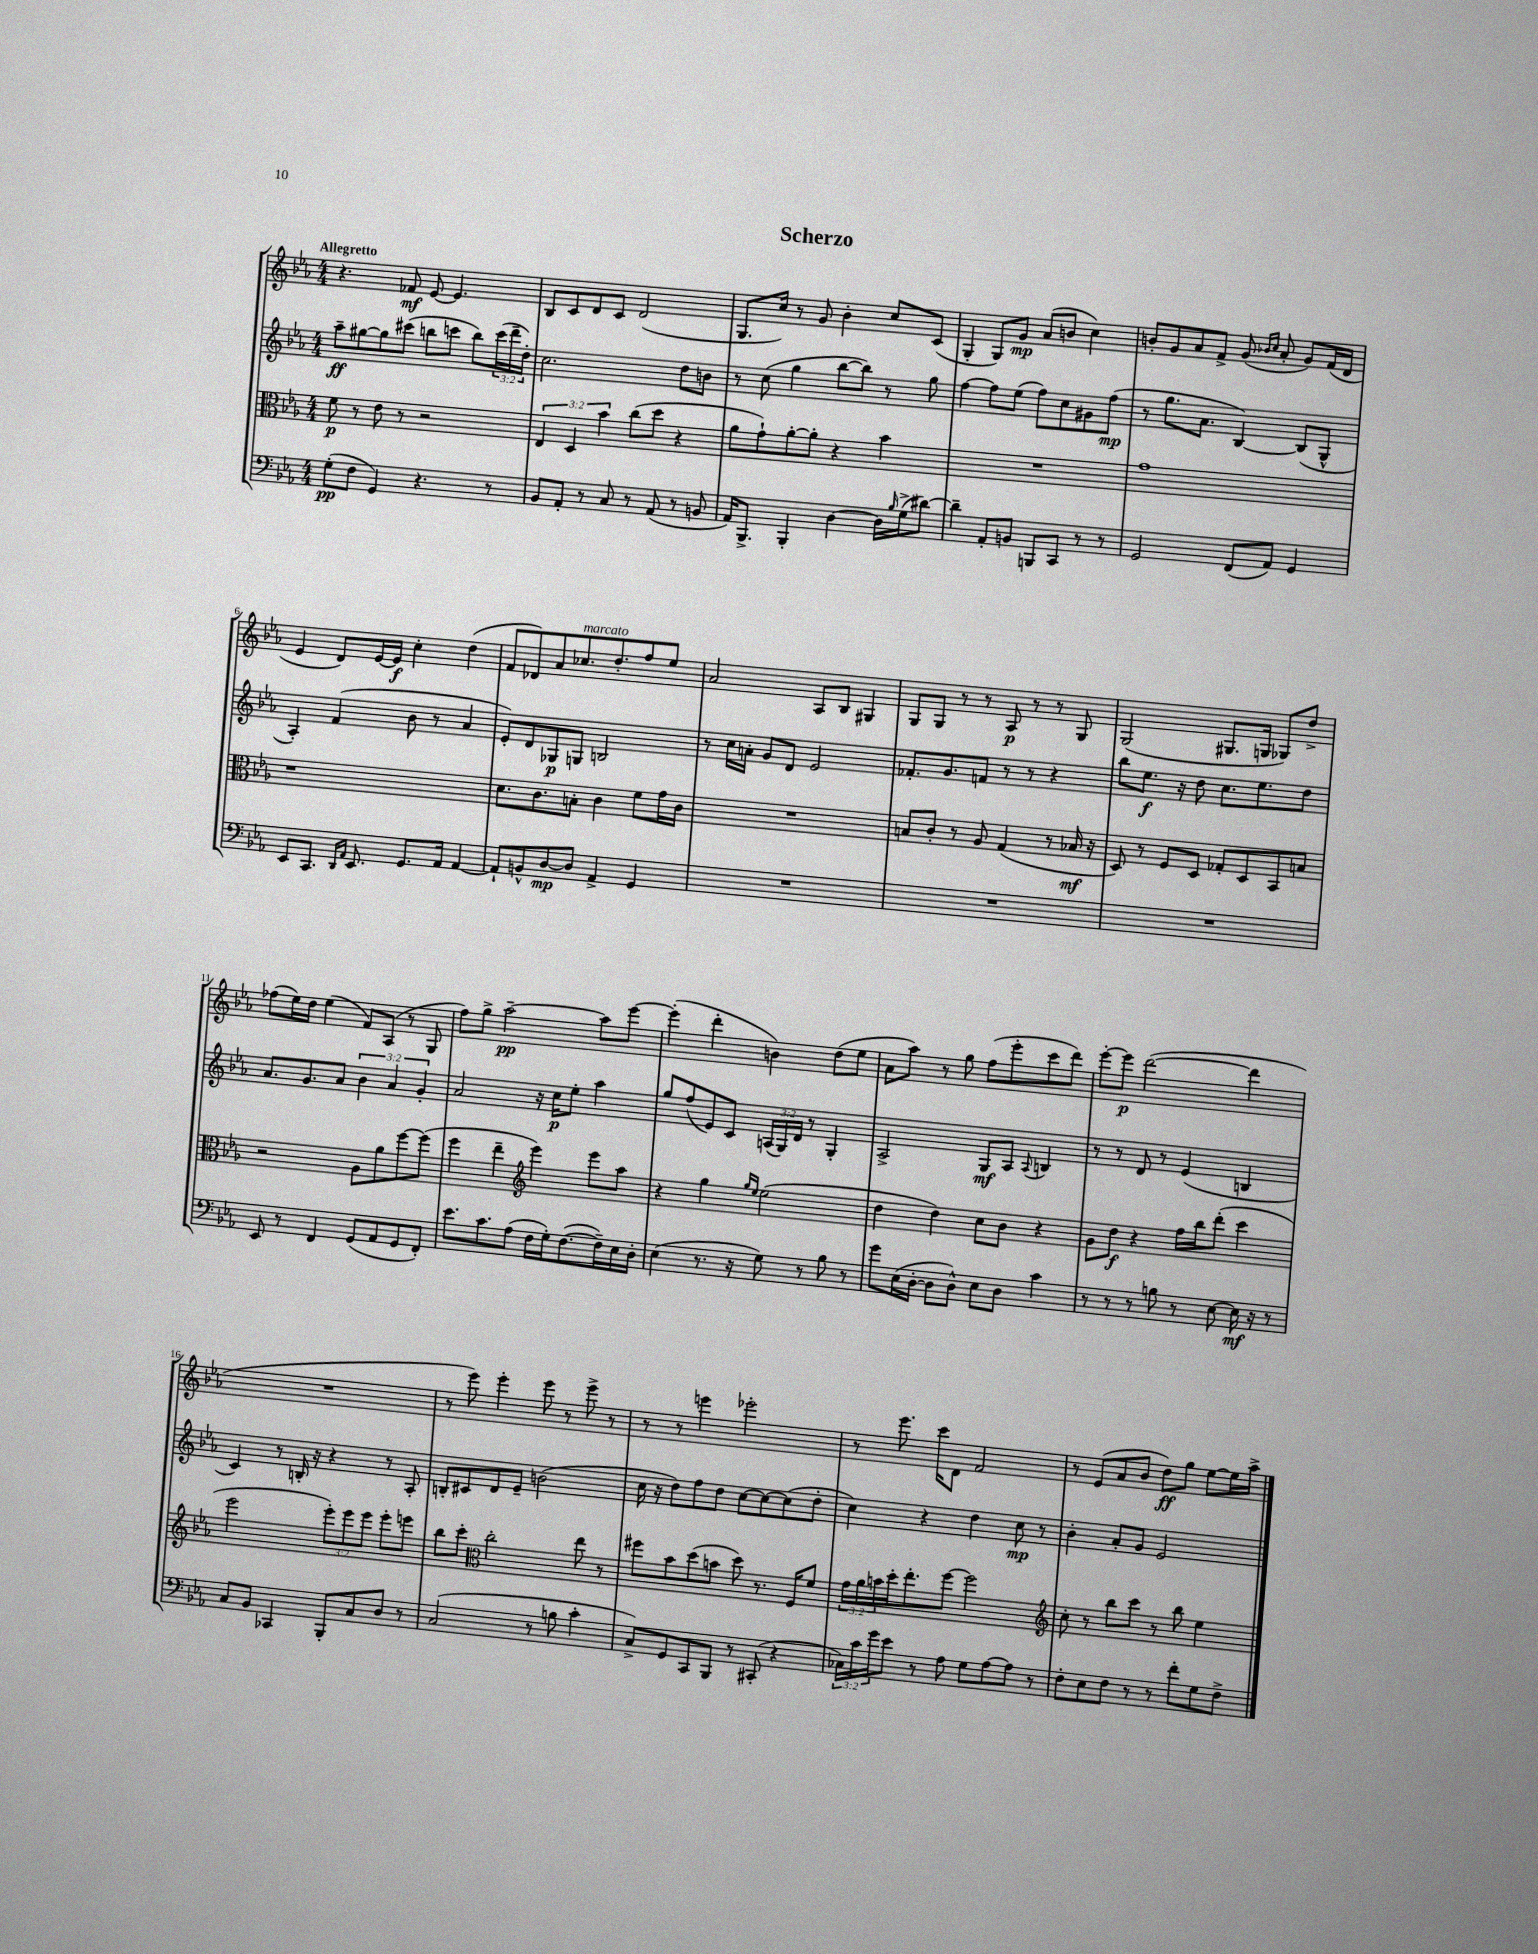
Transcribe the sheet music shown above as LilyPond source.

\header { title = "Scherzo" }
<<
\new StaffGroup <<
\new Staff = "s0" {
    \clef treble \key ees \major \numericTimeSignature \time 4/4 \tempo "Allegretto"
    r4. fes'8\mf ees'8~ ees'4. |
    bes8 c'8 d'8 c'8 d'2( |
    g8. c''16) r8 g'8 bes'4-. c''8 c'8( |
    g4-. g8) g'8\mp aes'8( b'8 c''4) |
    b'8-. g'8 aes'8 f'8-> g'8( \grace { bes'16 c''16 } aes'8-. g'8) f'16( d'16 |
    ees'4 d'8) ees'16~ ees'16\f c''4-. d''4( |
    f'8 des'8) aes'8 ces''8.^\markup { \italic "marcato" } d''8.-. f''8 ees''8 |
    aes'2 aes8 bes8 gis4 |
    g8 g8 r8 r8 aes8\p r8 r8 g8 |
    g2( gis8. g16 ges8) d''8-> |
    fes''8( ees''16) d''16 ees''4( f'8) aes8( r8 g8 |
    f''8) g''8-> aes''2~--\pp aes''8 ees'''8~ |
    ees'''4-.( d'''4-. b'4) d''8( ees''8 |
    aes'8 aes''8) r8 g''8 f''8( ees'''8-. c'''8 d'''8) |
    ees'''8~-. ees'''8\p d'''2~( d'''4 |
    R1 |
    r8 ees'''8) ees'''4-. ees'''8 r8 ees'''8-> r8 |
    r8 r8 e'''4 ees'''2-. |
    r8 ees'''8. c'''16 d'8 f'2 |
    r8 ees'8( aes'8 bes'8 d''8\ff) g''8 ees''8~ ees''16 aes''16-> \bar "|." |
}
\new Staff = "s1" {
    \clef treble \key ees \major \numericTimeSignature \time 4/4 \override Staff.TupletNumber.text = #tuplet-number::calc-fraction-text
    aes''8--\ff gis''8~ gis''8 cis'''8( b''8 c'''8 b''8) \tuplet 3/2 { c'''16( d'''16-- d''16-.) } |
    c''2. d''8 b'8 |
    r8 c''8( g''4 bes''8~ bes''8) r8 g''8 |
    f''4~ f''8 ees''8( f''8) c''8 gis'8 f''8\mp( |
    r8 g''8. aes'8. bes4~) bes8( g8-^ |
    aes4-.) f'4( bes'8 r8 aes'4 |
    ees'8-.) d'8 ges8\p g8 b2 |
    r8 c''16 a'16-. g'8 d'8 ees'2 |
    fes'8.-. g'8. f'8 r8 r8 r4 |
    bes''8 ees''8.\f r16 d''8 c''8. ees''8. d''8 |
    aes'8. g'8. aes'8 \tuplet 3/2 { bes'4 aes'4 g'4-. } |
    aes'2 r16 c''16\p ees''8-. aes''4 |
    g''8 f''8( ees'8) c'8 \tuplet 3/2 { a16( g16) d'16 } r8 g4-. |
    aes2-> g8\mf aes8 \appoggiatura { aes8 } b4 |
    r8 r8 d'8 r8 ees'4( b4 |
    c'4) r8 b16-. r16 r4 r8 aes8-. |
    b8-. cis'8 d'8 ees'8-- b'2( |
    c''16 r16 d''8) f''8 d''8 c''8~ c''8~ c''8( d''8-. |
    c''4) r4 d''4 c''8\mp r8 |
    bes'4-. aes'8-. g'8 ees'2 \bar "|." |
}
\new Staff = "s2" {
    \clef alto \key ees \major \numericTimeSignature \time 4/4 \override Staff.TupletNumber.text = #tuplet-number::calc-fraction-text
    f'8\p r8 ees'8 r8 r2 |
    \tuplet 3/2 { ees4 d4 bes'4 } c''8( d''8 r4 |
    aes'8 g'8-!) aes'8~-. aes'8-. r4 bes'4 |
    R1 |
    g'1 |
    r1 |
    d'8. c'8. b8-. c'4 f'8 g'16 c'16 |
    R1 |
    b8 c'8-. r8 aes8 g4( r8 bes16\mf r16 |
    d8) r8 f8 d8 ges8-. d8 bes,8 b8 |
    r2 aes8 aes'8 f''8~ f''8( |
    f''4 ees''4-- \clef treble ees'''4) ees'''8 aes''8 |
    r4 g''4 \grace { g''16 ees''16 } ees''2( |
    d''4 d''4) c''8 bes'8 r4 |
    g'8 d''8\f r4 f''16 bes''16 d'''8-.( c'''4 |
    ees'''2 \tuplet 3/2 { ees'''8-.) ees'''8 ees'''8 } ees'''8-. e'''8 |
    bes''8 c'''8-. \clef alto c''2-. ees''8 r8 |
    fis''8 bes'8 d''8( b'8 d''8) r8. f16 f'8 |
    \tuplet 3/2 { g'16 aes'16 b'16 } d''16-. ees''8.-. f''8~ f''2 |
    \clef treble c''8-. r8 bes''8 c'''8 r8 bes''8 ees''4 \bar "|." |
}
\new Staff = "s3" {
    \clef bass \key ees \major \numericTimeSignature \time 4/4 \override Staff.TupletNumber.text = #tuplet-number::calc-fraction-text
    g8-.\pp( f8 g,4) r4. r8 |
    bes,8 aes,8-. r8 c8 r8 aes,8( r8 b,8 |
    aes,16) bes,,8.-> bes,,4-. d4~ d16 \grace { bes16 } g16->( dis'8~) |
    dis'4-- aes,8-. b,8 b,,8 c,8 r8 r8 |
    g,2 f,8( aes,8) g,4 |
    ees,8 c,8. \grace { d,16 aes,16 } ees,8. g,8. aes,16 aes,4~ |
    aes,8-! b,8-^ d8~\mp d8 aes,4-> g,4 |
    R1 |
    R1 |
    R1 |
    ees,8 r8 f,4 g,8( aes,8 g,8 f,8-.) |
    ees'8. c'8. aes8( f16 g16-.) f8.~( f16--) ees16 d16-. |
    ees4( r8. r16 g8) r8 bes8 r8 |
    g'8 ees16( d16~-. d8 d8-^) ees8 d8 c'4 |
    r8 r8 r8 b8 r8 ees8~ ees16\mf r16 r8 |
    c8 bes,8 ces,4 bes,,8-. c8 d8 r8 |
    c2( r8 b8 c'4-. |
    c8->) g,8 c,8 bes,,8 r8 cis,8-.( r4 |
    \tuplet 3/2 { ces16) c'16 g'16 } ees'8 r8 aes8 g8 aes8~ aes8 r8 |
    f8-. ees8 f8 r8 r8 f'8-. g8 f8-> \bar "|." |
}
>>
>>
